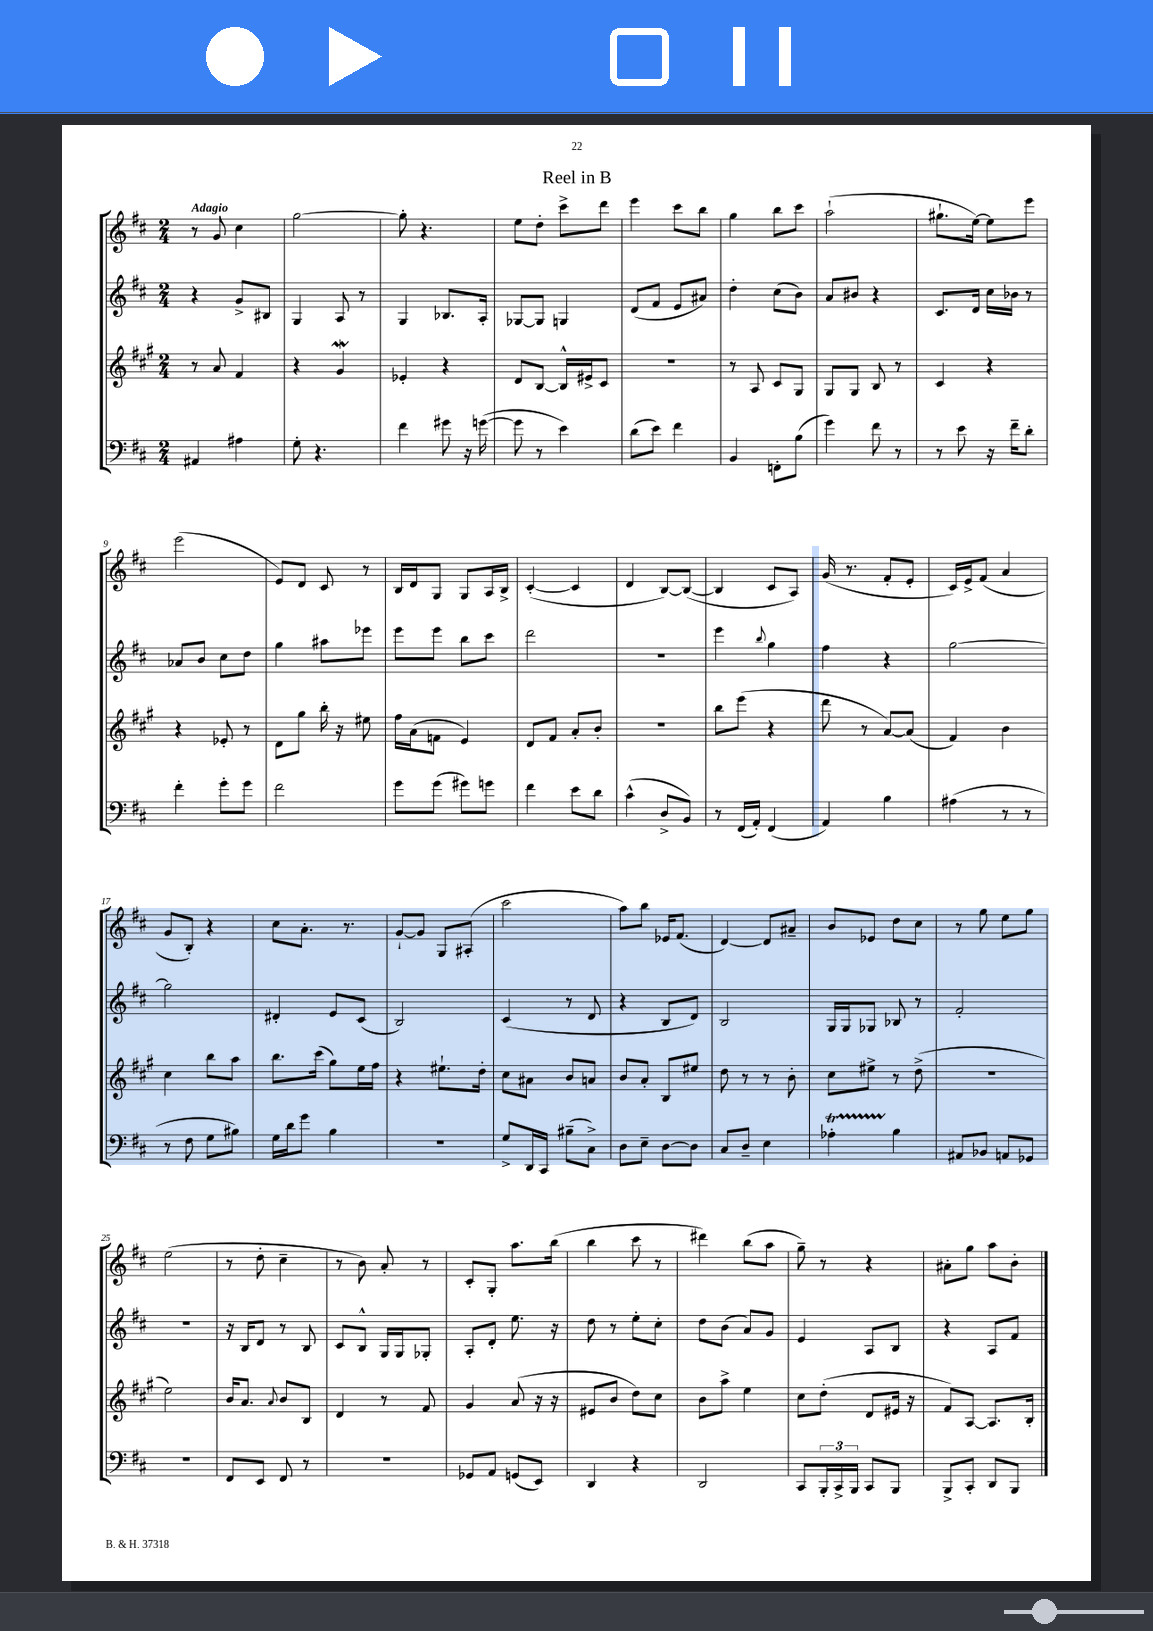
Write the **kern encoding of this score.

**kern	**kern	**kern	**kern
*staff4	*staff3	*staff2	*staff1
*clefF4	*clefG2	*clefG2	*clefG2
*k[f#c#]	*k[f#c#g#]	*k[f#c#]	*k[f#c#]
*M2/4	*M2/4	*M2/4	*M2/4
4AA#/	8r	4r	8r
.	8a/	.	8g/
4A#\	4f#/	8g^/L	4cc#\
.	.	8B#/J	.
=	=	=	=
8G'\	4r	4G/	[2gg\
4.r	.	.	.
.	4g#/	8A/	.
.	.	8r	.
=	=	=	=
4f#\	4e-'/	4G/	8gg'\]
.	.	.	4.r
8g#\	4r	8.B-/L	.
16r	.	.	.
([16g\	.	16A'/Jk	.
=	=	=	=
8g\]	8d/L	[8G-/L	8ee\L
8r	[8B/J	8G-/]J	8dd'\J
4e\)	16B^^/]LL	4G/	8ccc#^\L
.	16e#^/J	.	.
.	8c#/J	.	8ddd\J
=	=	=	=
(8d\L	2r	(8d/L	4eee\
8e\J)	.	8f#/J	.
4f#\	.	8e/L	8ccc#\L
.	.	8a#/J)	8bb\J
=	=	=	=
4BB/	8r	4dd'\	4gg\
.	8A/	.	.
8FF'\L	8c#/L	(8cc#\L	8bb\L
(8B\J	8G#/J	8b\J)	8ccc#\J
=	=	=	=
4g\)	8G#/L	8a/L	(2aa`\
.	8G#/J	8b#/J	.
8f#\	8B/	4r	.
8r	8r	.	.
=	=	=	=
8r	4c#/	8.c#/L	8.gg#`\L
8e\	.	.	.
.	.	16d/Jk	[16ee\Jk)
16r	4r	16cc#\LL	8ee\]L
16f#~\LK	.	16b-\JJ	.
8d'\J	.	8r	8eee\J
=	=	=	=
4f#'\	4r	8a-/L	(2eee\
.	.	8b/J	.
8g'\L	8e-'/	8cc#\L	.
8g\J	8r	8dd\J	.
=	=	=	=
2f#\	8d\L	4gg\	8e/L)
.	8gg#\J	.	8d/J
.	16bb'\	8aa#\L	8c#/
.	16r	.	.
.	8ee#\	8eee-\J	8r
=	=	=	=
8g\L	16ff#\LL	8eee\L	16B/LL
.	(16a\J	.	16d/J
(8g\J	8f\J	8eee\J	8G/J
8g#\L)	4e/)	8bb\L	8G/L
8g\J	.	8ccc#\J	16A/L
.	.	.	16B^/JJ
=	=	=	=
4f#\	8d/L	2ddd\	([4c#'/
.	8f#/J	.	.
8e\L	8a'/L	.	4c#/]
8d\J	8b'/J	.	.
=	=	=	=
(4c#^^\	2r	2r	4d/
8D^/L	.	.	[8B/L)
8BB/J)	.	.	(8B/_J
=	=	=	=
8r	8bb\L	4eee\	4B/]
(16FF#/LL	(8eee\J	.	.
16AA'/JJ)	.	.	.
.	.	8qqbb/	.
(4FF#/	4r	4gg\	8c#/L
.	.	.	8A/J)
=	=	=	=
4AA/)	8ddd\	4ff#\	(16g/
.	.	.	8.r
.	8r	.	.
4B\	[8a/L)	4r	8f#'/L
.	(8a/]J	.	8e'/J
=	=	=	=
(4A#\	4f#/)	[2gg\	16c#/LL)
.	.	.	16e^/J
.	.	.	(8f#/J
8r	4b\	.	4a/
8r	.	.	.
=	=	=	=
8r	4cc#\	2gg\]	8g/L
8F#\	.	.	8B'/J)
8G\L	8bb\L	.	4r
8B#\J)	8aa\J	.	.
=	=	=	=
16G\LL	8.bb\L	4d#'/	8cc#\L
16d\J	.	.	.
8g\J	.	.	8.a'\J
.	(16ccc#\Jk	.	.
4B\	8gg#\L)	8e/L	.
.	.	.	8.r
.	16ee\L	(8c#/J	.
.	16ff#\JJ	.	.
=	=	=	=
2r	4r	2B/)	[8g`/L
.	.	.	8g/]J
.	8.ee#`\L	.	8G/L
.	.	.	(8A#'/J
.	16dd'\Jk	.	.
=	=	=	=
8G^/L	8cc#\L	(4c#/	2ccc#\
16DD/L	8a#\J	.	.
16CC#/JJ	.	.	.
(8B#~\L	8b/L	8r	.
8C#^\J)	8a/J	8d/	.
=	=	=	=
8D\L	8b/L	4r	8aa\L)
8E~\J	8a'/J	.	8bb\J
[8D\L	8B/L	8B/L	16e-/LK
.	.	.	(8.f#/J
8D\]J	8ee#/J	8d/J)	.
=	=	=	=
8C#/L	8dd\	2B/	[4d/)
8D~/J	8r	.	.
4E\	8r	.	8d/]L
.	8b'\	.	8a#~/J
=	=	=	=
4A-'\	8cc#\L	16G/LL	8b/L
.	.	16G/J	.
.	8ee#^\J	8G-/J	8e-/J
4B\	8r	8B-/	8dd\L
.	(8dd^\	8r	8cc#\J
=	=	=	=
8AA#/L	2r	2f#'/	8r
8BB-/J	.	.	8gg\
8AA/L	.	.	8ee\L
8GG-/J	.	.	8gg\J
=	=	=	=
2r	2ee\)	2r	(2ee\
=	=	=	=
8FF#/L	16b/LK	16r	8r
.	8.a/J	16B/LK	.
8EE/J	.	8d/J	8dd'\
.	8qqa/	.	.
8FF#/	8b/L	8r	4cc#~\
8r	8B/J	8B/	.
=	=	=	=
2r	4d/	8c#/L	8r
.	.	8B^^/J	8b\)
.	8r	16G/LL	8a'/
.	.	16G/J	.
.	8f#/	8G-'/J	8r
=	=	=	=
8GG-/L	4g#/	8A'/L	8c#'/L
8AA/J	.	8d'/J	8G'/J
(8GG/L	(8a/	8.ee\	8.aa\L
8EE/J)	16r	.	.
.	16r	16r	(16bb\Jk
=	=	=	=
4DD/	8e#/L	8dd\	4bb\
.	8b/J	8r	.
4r	8dd\L)	8ee'\L	8ccc#\
.	8cc#\J	8cc#'\J	8r
=	=	=	=
2DD/	8b\L	8dd\L	4ddd#\)
.	8aa^\J	(8b\J	.
.	4ee\	8a/L)	(8bb\L
.	.	8g/J	8aa\J
=	=	=	=
8CC#/L	8cc#\L	4e/	8gg~\)
24BBB'/L	(8dd'\J	.	8r
24CC#^/	.	.	.
24BBB/JJ	.	.	.
8CC#/L	8d/L	8A/L	4r
8BBB/J	16e#/Jk	8B/J	.
.	16r	.	.
=	=	=	=
8BBB^/L	8f#/L)	4r	8a#'\L
8CC#'/J	[8A/J	.	8gg\J
8DD/L	8.A/]L	8A/L	8aa\L
8BBB/J	.	8f#/J	8b'\J
.	16B'/Jk	.	.
==	==	==	==
*-	*-	*-	*-
